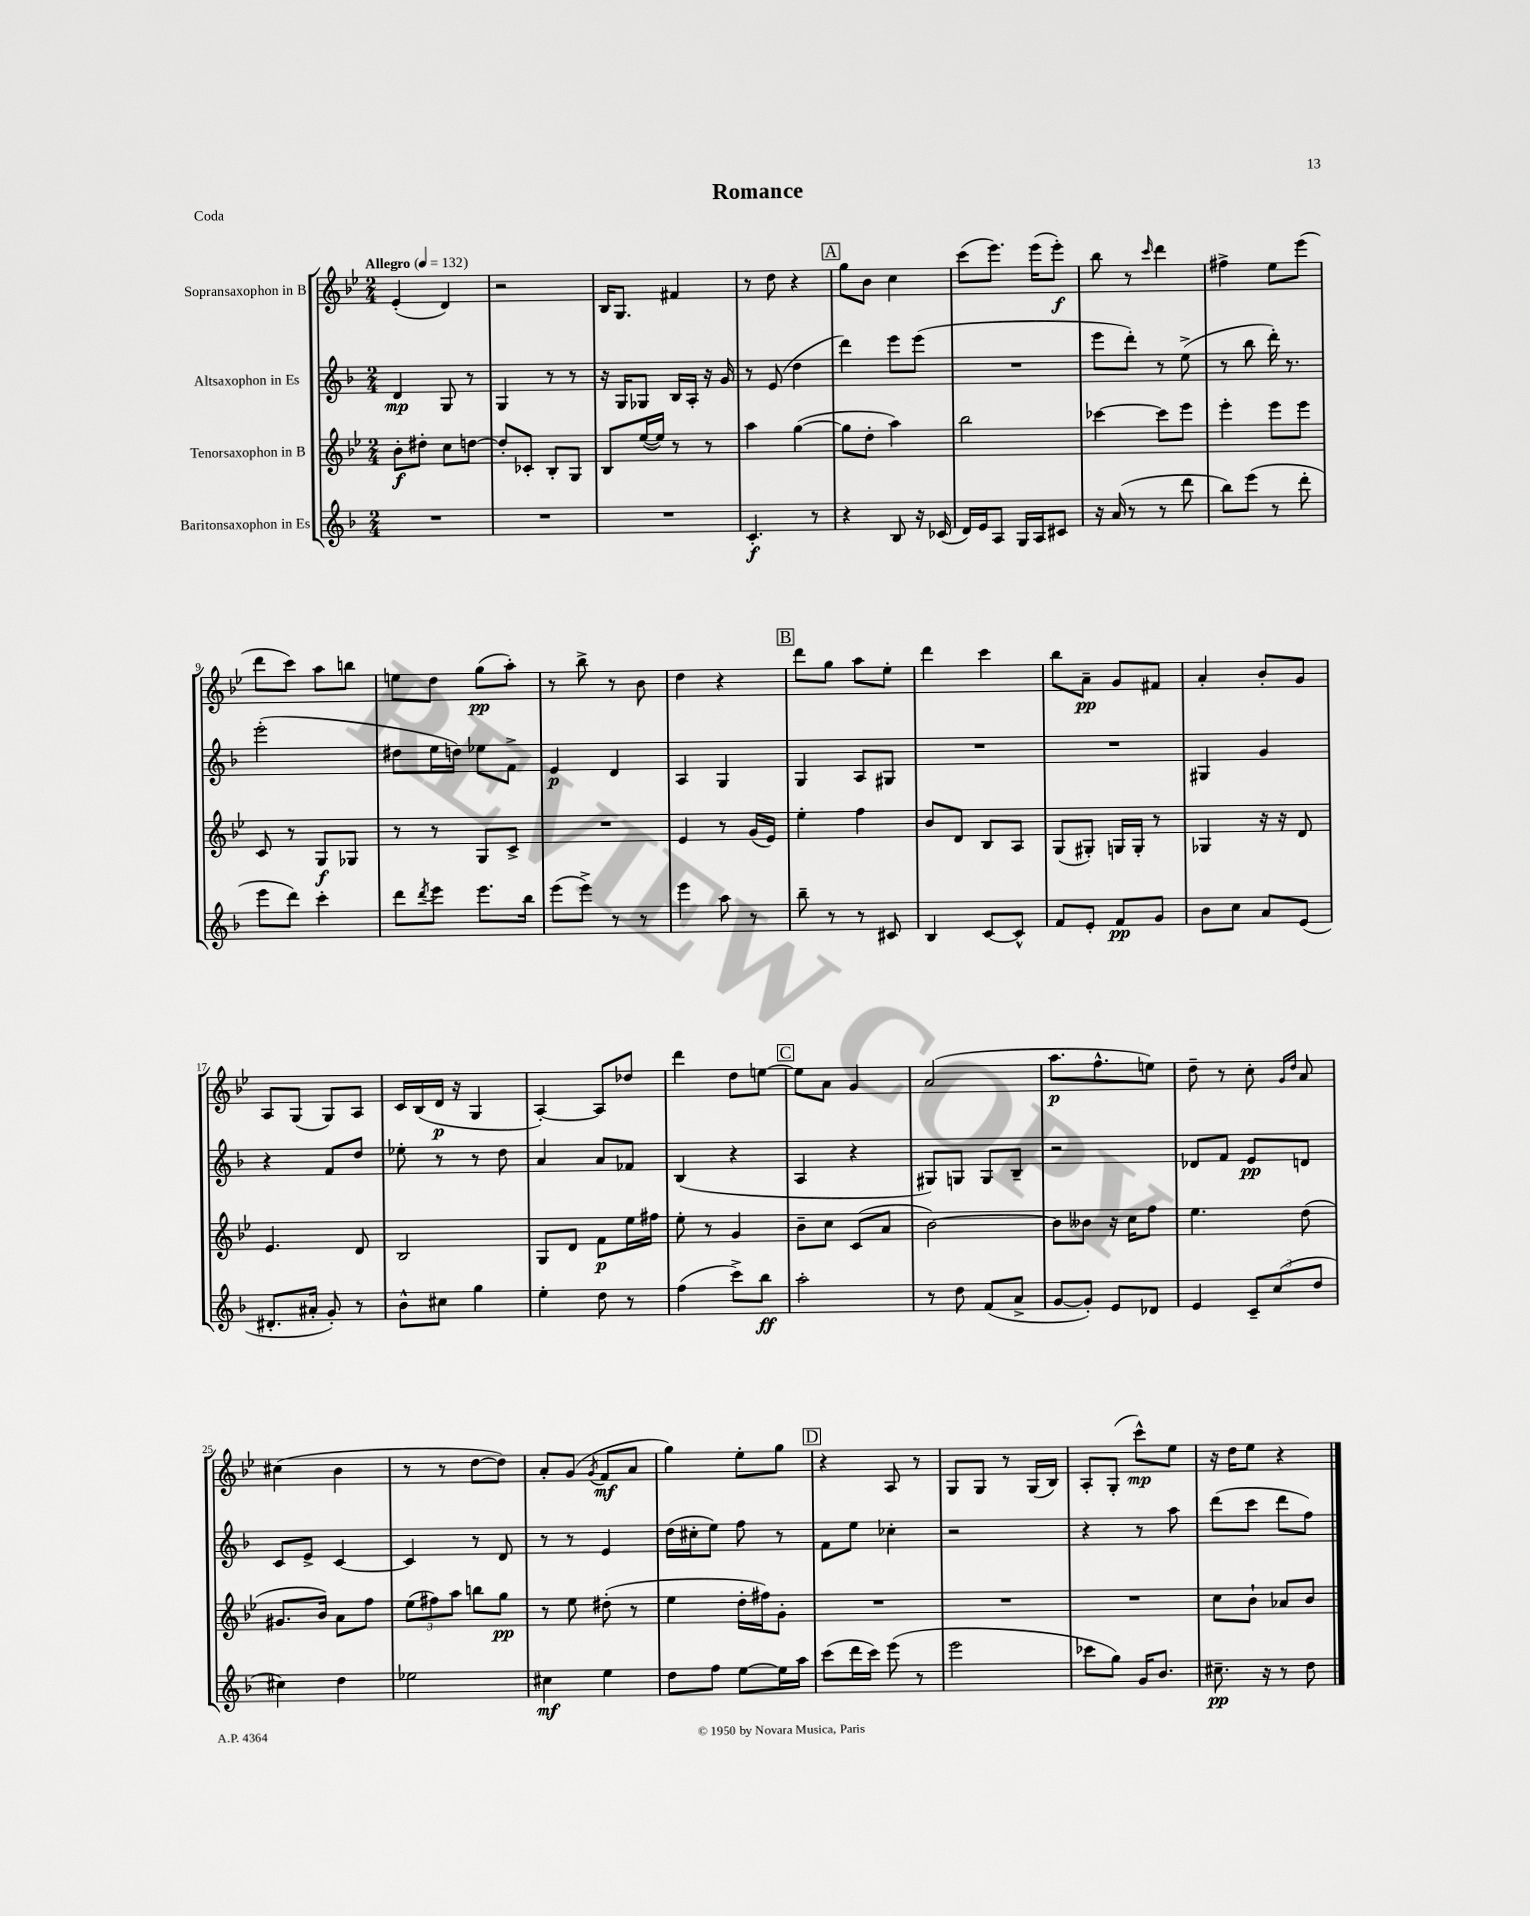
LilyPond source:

\header { title = "Romance" piece = "Coda" }
<<
\new StaffGroup <<
\new Staff = "s0" \with { instrumentName = "Sopransaxophon in B" } {
    \clef treble \key bes \major \numericTimeSignature \time 2/4 \tempo "Allegro" 4 = 132
    ees'4-.( d'4) |
    r2 |
    bes16 g8. fis'4 |
    r8 d''8 r4 |
    \mark \markup { \box "A" } g''8 bes'8 c''4 |
    c'''8( ees'''8.) ees'''16( ees'''8-.\f) |
    bes''8 r8 \grace { c'''16 } d'''4 |
    fis''4-> ees''8 ees'''8( |
    d'''8 c'''8) a''8 b''8 |
    e''8 d''8 g''8\pp( a''8-.) |
    r8 bes''8-> r8 bes'8 |
    d''4 r4 |
    \mark \markup { \box "B" } d'''8 g''8 a''8 ees''8-. |
    d'''4 c'''4 |
    bes''8 a'8--\pp g'8 fis'8 |
    a'4-. bes'8-. g'8 |
    a8 g8( g8) a8 |
    c'16 bes16( d'16\p r16 g4 |
    a4~-.) a8 des''8 |
    d'''4 d''8 e''8~ |
    \mark \markup { \box "C" } e''8 a'8 g'4 |
    a'2( |
    a''8.\p f''8.-^ e''8) |
    d''8-- r8 c''8-. \grace { g'16 d''16 } a'8 |
    cis''4( bes'4 |
    r8 r8 d''8~ d''8) |
    a'8-. g'8( \acciaccatura { g'8 } f'8\mf a'8 |
    g''4) ees''8-. g''8 |
    \mark \markup { \box "D" } r4 a8 r8 |
    g8 g8 r8 g16( bes16) |
    a8-. g8-.( c'''8-^\mp) ees''8 |
    r16 d''16 ees''8 r4 \bar "|." |
}
\new Staff = "s1" \with { instrumentName = "Altsaxophon in Es" } {
    \clef treble \key f \major \numericTimeSignature \time 2/4
    d'4\mp g8 r8 |
    g4 r8 r8 |
    r16 g16 ges8 bes16 a16-. r16 g'16 |
    r8 e'8( d''4 |
    \mark \markup { \box "A" } d'''4) e'''8 e'''8( |
    R2 |
    e'''8 d'''8-.) r8 e''8->( |
    r8 bes''8 d'''16-.) r8. |
    e'''2-.( |
    dis''8 e''16 d''16) ees''8 f'8-> |
    e'4\p d'4 |
    a4 g4 |
    \mark \markup { \box "B" } g4 a8 gis8 |
    R2 |
    R2 |
    gis4 g'4 |
    r4 f'8 d''8 |
    ees''8-. r8 r8 d''8 |
    a'4 a'8 fes'8 |
    bes4( r4 |
    \mark \markup { \box "C" } a4 r4 |
    gis8) g8 g8 bes8-- |
    r2 |
    des'8 f'8 e'8\pp d'8 |
    c'8 e'8-> c'4~ |
    c'4 r8 d'8 |
    r8 r8 e'4 |
    d''16( cis''16-. e''8) f''8 r8 |
    \mark \markup { \box "D" } f'8 e''8 ces''4-. |
    r2 |
    r4 r8 a''8 |
    d'''8( c'''8 d'''8 f''8) \bar "|." |
}
\new Staff = "s2" \with { instrumentName = "Tenorsaxophon in B" } {
    \clef treble \key bes \major \numericTimeSignature \time 2/4
    bes'8-.\f dis''8-. c''8 d''8~ |
    d''8-. ces'8-. bes8-. g8 |
    bes8 ees''16~( ees''16) r8 r8 |
    a''4 g''4~( |
    \mark \markup { \box "A" } g''8 d''8-. a''4) |
    bes''2 |
    ces'''4~ ces'''8 ees'''8 |
    ees'''4-. ees'''8 ees'''8 |
    c'8 r8 g8\f ges8 |
    r8 r8 g8 c'8-> |
    R2 |
    ees'4 r8 g'16( ees'16) |
    \mark \markup { \box "B" } ees''4-. f''4 |
    bes'8 d'8 bes8 a8 |
    g8( gis8-.) g16 g16-. r8 |
    ges4 r16 r16 d'8 |
    ees'4. d'8 |
    bes2 |
    g8 d'8 f'8\p ees''16 fis''16 |
    ees''8-. r8 g'4 |
    \mark \markup { \box "C" } bes'8-- c''8 c'8( a'8 |
    bes'2~) |
    bes'8 beses'8 r16 c''16 f''8 |
    ees''4. d''8( |
    gis'8. bes'16) a'8 f''8 |
    \tuplet 3/2 { ees''8( fis''8) a''8 } b''8 g''8\pp |
    r8 ees''8 dis''8-.( r8 |
    ees''4 d''16-. fis''16) g'8-. |
    \mark \markup { \box "D" } R2 |
    R2 |
    R2 |
    c''8 bes'8-! aes'8 bes'8 \bar "|." |
}
\new Staff = "s3" \with { instrumentName = "Baritonsaxophon in Es" } {
    \clef treble \key f \major \numericTimeSignature \time 2/4
    R2 |
    R2 |
    R2 |
    c'4.-.\f r8 |
    \mark \markup { \box "A" } r4 bes8 r16 ces'16( |
    d'16) e'16 a8 g16 a16 cis'8 |
    r16 a'16( r8 r8 d'''8 |
    bes''8) e'''8( r8 d'''8-. |
    e'''8 d'''8) c'''4-. |
    d'''8 \acciaccatura { d'''8 } e'''8 e'''8. bes''16 |
    e'''8( e'''8->) r8 r8 |
    e'''4 a''8 r8 |
    \mark \markup { \box "B" } bes''8-- r8 r8 cis'8 |
    bes4 c'8~ c'8-^ |
    f'8 e'8-. f'8\pp g'8 |
    bes'8 c''8 a'8 e'8( |
    dis'8.-. ais'16-. g'8-.) r8 |
    bes'8-^ cis''8 g''4 |
    e''4-. d''8 r8 |
    f''4( c'''8->) bes''8\ff |
    \mark \markup { \box "C" } a''2-. |
    r8 d''8 f'8( a'8-> |
    g'8~ g'8-.) e'8 des'8 |
    e'4 \tuplet 3/2 { c'8-- c''8( d''8 } |
    cis''4) d''4 |
    ees''2 |
    cis''4\mf e''4 |
    d''8 f''8 e''8~ e''16 a''16 |
    \mark \markup { \box "D" } c'''8( d'''16 c'''16) e'''8( r8 |
    e'''2 |
    ces'''8 g''8) g'16 bes'8. |
    cis''8.--\pp r16 r8 d''8 \bar "|." |
}
>>
>>
